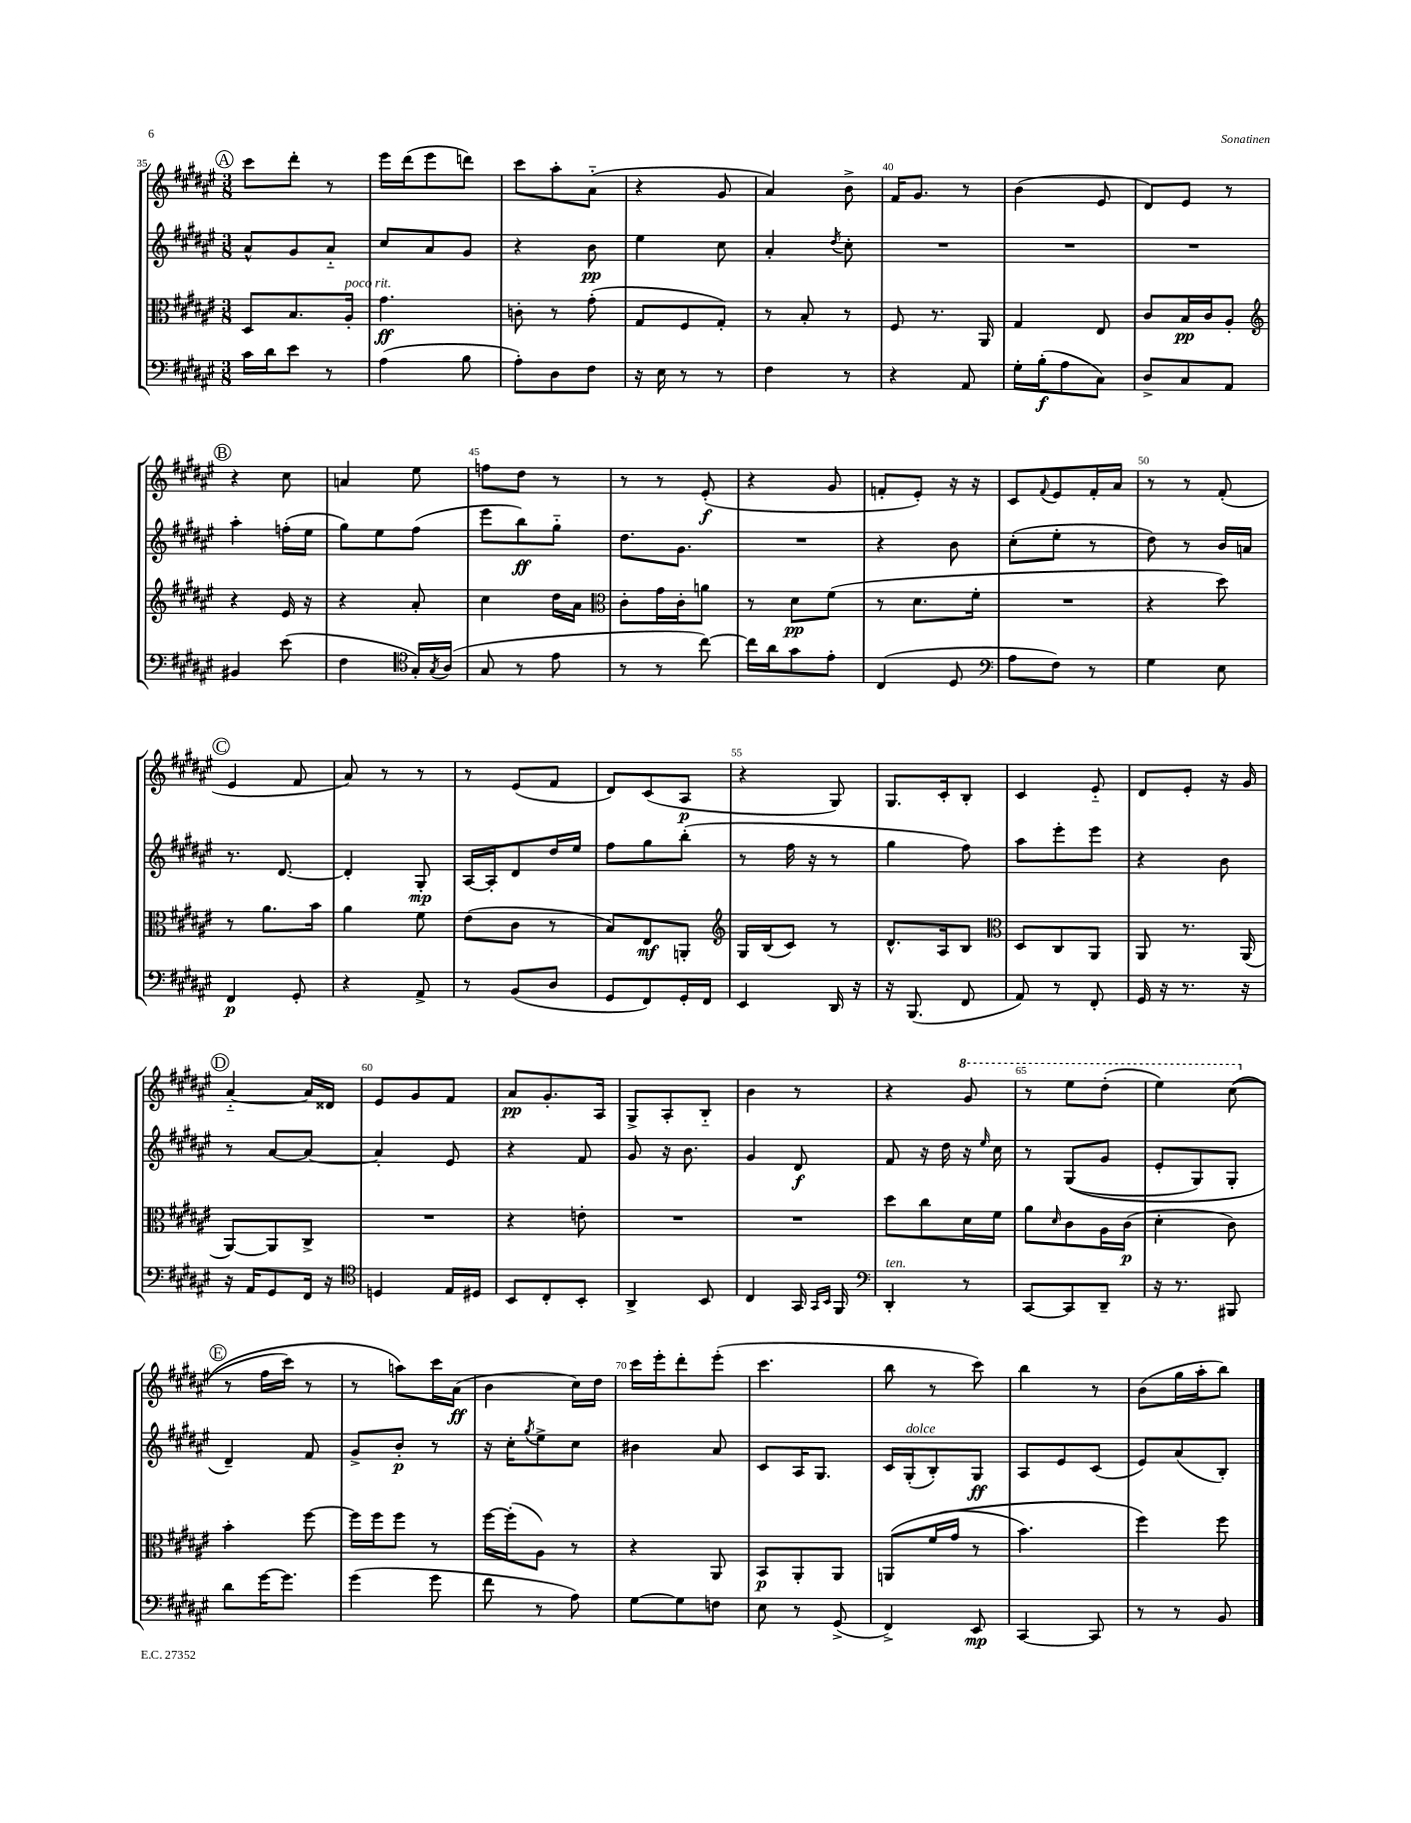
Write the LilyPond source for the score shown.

<<
\new StaffGroup <<
\new Staff = "s0" {
    \clef treble \key fis \major \numericTimeSignature \time 3/8
    \mark \markup { \circle "A" } cis'''8 dis'''8-. r8 |
    eis'''16 dis'''16( eis'''8 d'''8) |
    cis'''8 ais''8-. ais'8-_( |
    r4 gis'8 |
    ais'4) b'8-> |
    fis'16 gis'8. r8 |
    b'4( eis'8 |
    dis'8) eis'8 r8 |
    \mark \markup { \circle "B" } r4 cis''8 |
    a'4 eis''8 |
    f''8 dis''8 r8 |
    r8 r8 eis'8-.\f( |
    r4 gis'8 |
    f'8-. eis'8-.) r16 r16 |
    cis'8 \appoggiatura { fis'8 } eis'8 fis'16-. ais'16 |
    r8 r8 fis'8-.( |
    \mark \markup { \circle "C" } eis'4 fis'8 |
    ais'8) r8 r8 |
    r8 eis'8( fis'8 |
    dis'8) cis'8( ais8\p |
    r4 gis8) |
    gis8. cis'16-. b8-. |
    cis'4 eis'8-_ |
    dis'8 eis'8-. r16 gis'16 |
    \mark \markup { \circle "D" } ais'4~-_ ais'16 disis'16 |
    eis'8 gis'8 fis'8 |
    ais'8\pp gis'8.-. ais16 |
    gis8-> ais8-. b8-_ |
    b'4 r8 |
    r4 \ottava #1 gis''8 |
    r8 eis'''8 dis'''8-.( |
    eis'''4) cis'''8(\( \ottava #0 |
    \mark \markup { \circle "E" } r8 fis''16 cis'''16) r8 |
    r8 a''8\) cis'''16 ais'16\ff( |
    b'4 cis''16) dis''16 |
    cis'''16 eis'''16-. dis'''8-. eis'''8-.( |
    cis'''4. |
    b''8 r8 cis'''8) |
    b''4 r8 |
    b'8( gis''16 ais''16-. b''8) \bar "|." |
}
\new Staff = "s1" {
    \clef treble \key fis \major \numericTimeSignature \time 3/8
    \mark \markup { \circle "A" } ais'8-^ gis'8 ais'8-_ |
    cis''8 ais'8 gis'8 |
    r4 b'8\pp |
    eis''4 cis''8 |
    ais'4-. \acciaccatura { dis''8 } cis''8-. |
    R4. |
    R4. |
    R4. |
    \mark \markup { \circle "B" } ais''4-. f''16-.( eis''16 |
    gis''8) eis''8 fis''8( |
    eis'''8 b''8\ff) gis''8-_ |
    dis''8. gis'8. |
    R4. |
    r4 b'8 |
    cis''8-.( eis''8-. r8 |
    dis''8) r8 b'16 a'16 |
    \mark \markup { \circle "C" } r8. dis'8.~ |
    dis'4-. gis8-.\mp |
    ais16~ ais16-. dis'8 dis''16 eis''16 |
    fis''8 gis''8 b''8-.( |
    r8 fis''16 r16 r8 |
    gis''4 fis''8) |
    ais''8 eis'''8-. eis'''8 |
    r4 b'8 |
    \mark \markup { \circle "D" } r8 ais'8~ ais'8~ |
    ais'4-. eis'8 |
    r4 fis'8 |
    gis'8 r16 b'8. |
    gis'4 dis'8\f |
    fis'8 r16 dis''16 r16 \grace { eis''16 } cis''16 |
    r8 gis8(\( gis'8 |
    eis'8-. gis8) gis8-. |
    \mark \markup { \circle "E" } dis'4--\) fis'8 |
    gis'8-> b'8-.\p r8 |
    r16 cis''16-. \acciaccatura { gis''8 } eis''8-> cis''8 |
    bis'4 ais'8 |
    cis'8 ais16 gis8. |
    cis'16 gis16-.^\markup { \italic "dolce" }( b8-.) gis8\ff |
    ais8 eis'8 cis'8( |
    eis'8) ais'8( b8-.) \bar "|." |
}
\new Staff = "s2" {
    \clef alto \key fis \major \numericTimeSignature \time 3/8
    \mark \markup { \circle "A" } dis8 b8. ais16-.^\markup { \italic "poco rit." } |
    gis'4.\ff |
    c'8-. r8 gis'8-.( |
    gis8 fis8 gis8-.) |
    r8 b8-. r8 |
    fis8 r8. ais,16 |
    gis4 eis8 |
    cis'8 b16\pp cis'16 ais8-. |
    \mark \markup { \circle "B" } \clef treble r4 eis'16 r16 |
    r4 ais'8-. |
    cis''4 dis''16 ais'16 |
    \clef alto cis'8-. gis'16 cis'16-. a'8 |
    r8 dis'8\pp fis'8( |
    r8 dis'8. fis'16-. |
    R4. |
    r4 dis''8) |
    \mark \markup { \circle "C" } r8 ais'8. b'16 |
    ais'4 fis'8 |
    eis'8( cis'8 r8 |
    b8) eis8\mf a,8-. |
    \clef treble gis16 b16( cis'8) r8 |
    dis'8.-^ ais16 b8 |
    \clef alto dis8 cis8 ais,8 |
    ais,8 r8. ais,16( |
    \mark \markup { \circle "D" } ais,8~) ais,8 cis8-> |
    R4. |
    r4 e'8-. |
    R4. |
    R4. |
    dis''8 cis''8 dis'16 fis'16 |
    ais'8 \grace { dis'16 } cis'8 ais16 cis'16\p( |
    dis'4-. cis'8) |
    \mark \markup { \circle "E" } b'4-. fis''8~ |
    fis''16 fis''16 fis''8 r8 |
    fis''16~ fis''16-.( ais8) r8 |
    r4 ais,8 |
    b,8\p ais,8-. ais,8 |
    a,8\( fis'16( gis'16 r8 |
    b'4.) |
    fis''4\) fis''8 \bar "|." |
}
\new Staff = "s3" {
    \clef bass \key fis \major \numericTimeSignature \time 3/8
    \mark \markup { \circle "A" } cis'16 dis'16 eis'8 r8 |
    ais4( b8 |
    ais8-.) dis8 fis8 |
    r16 eis16 r8 r8 |
    fis4 r8 |
    r4 ais,8 |
    gis16-. b16-.\f( ais8 cis8) |
    dis8-> cis8 ais,8 |
    \mark \markup { \circle "B" } bis,4 eis'8( |
    fis4 \clef tenor gis16-.) \acciaccatura { gis8 } ais16( |
    gis8 r8 eis'8 |
    r8 r8 cis''8~) |
    cis''16 ais'16 gis'8 eis'8-. |
    cis4( dis8 |
    \clef bass ais8 fis8) r8 |
    gis4 eis8 |
    \mark \markup { \circle "C" } fis,4\p gis,8-. |
    r4 ais,8-> |
    r8 b,8( dis8 |
    gis,8 fis,8) gis,16-. fis,16 |
    eis,4 dis,16 r16 |
    r16 b,,8.( fis,8 |
    ais,8) r8 fis,8-. |
    gis,16 r16 r8. r16 |
    \mark \markup { \circle "D" } r16 ais,16 gis,8 fis,16 r16 |
    \clef tenor d4 eis16 dis16 |
    b,8 cis8-. b,8-. |
    ais,4-> b,8 |
    cis4 gis,16 \grace { gis,16 b,16 } fis,16 |
    \clef bass dis,4-.^\markup { \italic "ten." } r8 |
    cis,8~ cis,8 dis,8-- |
    r16 r8. bis,,8 |
    \mark \markup { \circle "E" } dis'8 gis'16~ gis'8. |
    gis'4( gis'8 |
    fis'8 r8 ais8) |
    gis8~ gis8 f8 |
    eis8 r8 gis,8->( |
    fis,4->) eis,8\mp |
    cis,4~ cis,8 |
    r8 r8 b,8 \bar "|." |
}
>>
>>
\layout { \context { \Score currentBarNumber = #35 \override BarNumber.break-visibility = ##(#f #t #t) barNumberVisibility = #(every-nth-bar-number-visible 5) } }
